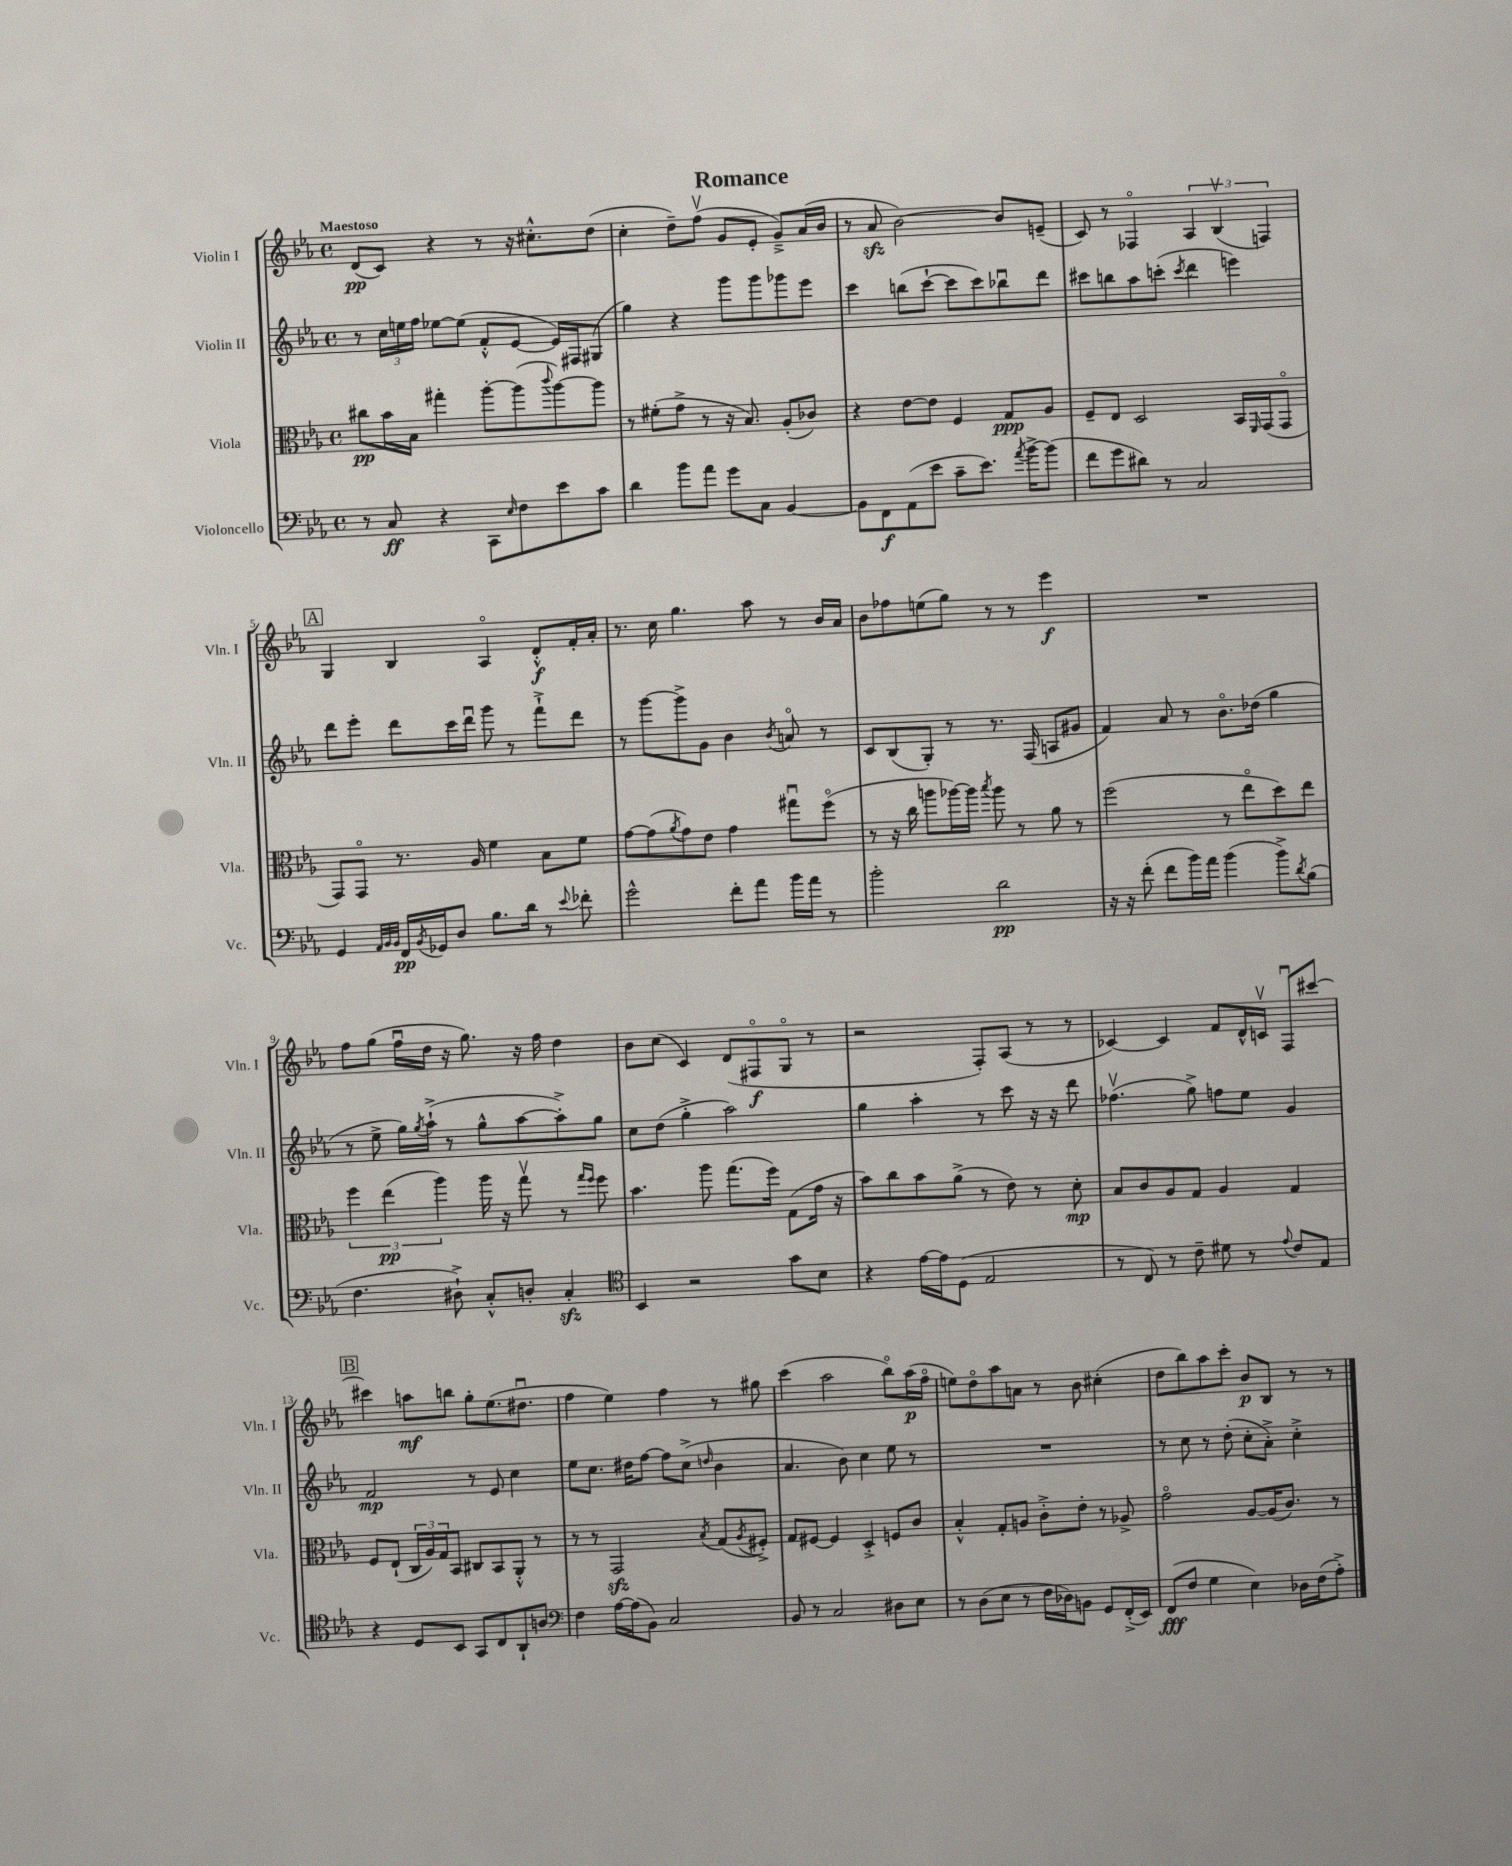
\header { title = "Romance" }
<<
\new StaffGroup <<
\new Staff = "s0" \with { instrumentName = "Violin I" shortInstrumentName = "Vln. I" } {
    \clef treble \key ees \major \defaultTimeSignature \time 4/4 \tempo "Maestoso"
    d'8\pp( c'8) r4 r8 r16 cis''8.-.-^ d''8( |
    c''4-. d''8--) f''8\upbow( g'8 ees'8-. g'8--->) aes'16( bes'16 |
    r8 aes'8\sfz bes'2~) bes'8 e'8--( |
    c'8) r8 fes4\flageolet \tuplet 3/2 { aes4 bes4\upbow( f4) } |
    \mark \markup { \box "A" } g4 bes4 aes4\flageolet d'8-.-^\f f'16-. aes'16-. |
    r8. c''16 g''4. aes''8 r8 bes'16 aes'16 |
    bes'8 fes''8 e''8( g''8) r8 r8 ees'''4\f |
    R1 |
    f''8 g''8( f''16\downbow d''16 r16 g''8.) r16 f''16 d''4 |
    bes'8 c''8( c'4) d'8( fis8\flageolet\f g8\flageolet r8 |
    r2 f8-.) aes8( r8 r8 |
    ces'4~) ces'4 f'8 d'16-^ c'16\upbow f8\downbow cis'''8~ |
    \mark \markup { \box "B" } cis'''4 a''8\mf b''8 g''8-. ees''8.( dis''8.\downbow |
    f''4 ees''4) f''4 r8 gis''8 |
    c'''4( aes''2 bes''8\flageolet) aes''16\p( f''16\flageolet |
    e''8) d''8\flageolet aes''8 a'8 r8 bes'8 cis''4-.( |
    d''8 bes''8) aes''8 c'''8-. bes'8\p bes8 r8 r8 \bar "|." |
}
\new Staff = "s1" \with { instrumentName = "Violin II" shortInstrumentName = "Vln. II" } {
    \clef treble \key ees \major \defaultTimeSignature \time 4/4
    r8 \tuplet 3/2 { c''16 e''16 f''16 } ees''8~ ees''8( f'8-.-^ ees'8~ ees'16) fis16 gis8( |
    g''4) r4 g'''8 g'''8 ges'''8 ees'''8 |
    c'''4 b''8( c'''8~-! c'''8 c'''8) bes''8\downbow d'''8 |
    cis'''8 b''8 aes''8 c'''8-.( \acciaccatura { c'''8 } d'''4 e'''4) |
    \mark \markup { \box "A" } d'''8 ees'''8-. d'''8 c'''16 d'''16\downbow g'''8 r8 f'''8-!-> d'''8 |
    r8 g'''8~ g'''8-> g'8 bes'4 \acciaccatura { bes'8 } a'8\flageolet r8 |
    c'8 bes8( g8-.) r8 r8. f16( a8 gis'8 |
    f'4) aes'8 r8 bes'8.\flageolet des''16( g''4 |
    r8 ees''8-> g''16) \acciaccatura { g''8 } aes''16-!->( r8 g''8-^ aes''8~ aes''8-.->) g''8 |
    c''8 d''8( g''4-.-> aes''2) |
    g''4 aes''4-. r8 c'''8 r16 r16 d'''8 |
    fes''4.\upbow( g''8->) f''8 ees''8 g'4 |
    \mark \markup { \box "B" } f'2\mp r8 ees'8 c''4 |
    ees''8 c''8. dis''16 f''8~ f''8 c''8->( \grace { d''16 } bes'4 |
    aes'4. bes'8) c''4 ees''8 r8 |
    R1 |
    r8 c''8 r8 d''8-.( c''8-. aes'8-.->) c''4-.-> \bar "|." |
}
\new Staff = "s2" \with { instrumentName = "Viola" shortInstrumentName = "Vla." } {
    \clef alto \key ees \major \defaultTimeSignature \time 4/4
    cis''8\pp bes'16 bes16 gis''4-. aes''8~-. aes''8( \appoggiatura { c'''8 } aes''8~) aes''8 |
    r8 fis'8-.( g'8-> r8 r16 bes8.) aes8-.( ces'8) |
    r4 ees'8~ ees'8 f4 g8\ppp aes8 |
    f8-- ees8 d2 bes,16 \grace { f,16 } g,16( g,8\flageolet |
    \mark \markup { \box "A" } g,8) g,8\flageolet r8. aes16 f'4 bes8 f'8 |
    g'8~ g'8( \acciaccatura { aes'8 } g'8) ees'8 g'4 gis''8\downbow f''8\flageolet( |
    r8 r16 c''16 a''8 aes''16~) aes''16 \acciaccatura { bes''8 } aes''8 r8 aes'8 r8 |
    f''2( r8 ees''8\flageolet d''8) ees''8 |
    \tuplet 3/2 { f''4 ees''4\pp( aes''4) } aes''16 r16 g''8\upbow r8 \grace { g''16 f''16 } f''8 |
    bes'4. aes''8 g''8.( f''16) g8( g'16 r16 |
    bes'8) c''8 bes'8 aes'8->( r8 ees'8) r8 d'8-.\mp |
    bes8 c'8 aes8 g8 aes4 g4 |
    \mark \markup { \box "B" } f8 ees8-!( \tuplet 3/2 { c16 aes16) g16 } bes,8 cis8 bes,8 aes,8-.-^ r8 |
    r8 r8 g,2\sfz \acciaccatura { bes8 } g8( \acciaccatura { aes8 } fis8-.->) |
    g8 fis8~ fis4 d4-.-> f8 c'8 |
    bes4-.-^ g8-. a8 c'8-.-> ees'8-. r8 aes8-> |
    g'2\flageolet aes8~ aes16( c'8.) r8 \bar "|." |
}
\new Staff = "s3" \with { instrumentName = "Violoncello" shortInstrumentName = "Vc." } {
    \clef bass \key ees \major \defaultTimeSignature \time 4/4
    r8 c8\ff r4 c,8 \grace { ees16 } f8 ees'8 c'8 |
    d'4 bes'8 aes'8 g'8 c8 bes,4~ |
    bes,8 f,8\f aes,8( ees'8 c'8-- ees'8.) \acciaccatura { aes'8 } bes'16~-> bes'8( |
    f'8 g'8 dis'8) r8 c2 |
    \mark \markup { \box "A" } g,4 \grace { aes,32 bes,32 bes,32 } f,16\pp \acciaccatura { bes,8 } ges,16 d8 bes8. d'16 r8 \appoggiatura { ees'8 } fes'8-. |
    g'2-^ f'8-. aes'8 bes'16 aes'16 r8 |
    bes'2-. d'2\pp |
    r16 r16 f'8-.( f'8 bes'16) aes'16 bes'4( bes'8->) \acciaccatura { d'8 } bes8( |
    f4. dis8-!->) c8-.-^ d8-. c4-.\sfz |
    \clef tenor bes,4 r2 g'8 bes8 |
    r4 ees'16~ ees'16 d8( ees2 |
    r8 c8) r8 c'8-- dis'8 r8 \appoggiatura { ees'8 } c'8 ees8 |
    \mark \markup { \box "B" } r4 d8 bes,8 g,8 c8 aes,8-! a8 |
    \clef bass f4 aes16~ aes16( bes,8) c2 |
    bes,8 r8 c2 dis8 ees8 |
    r8 d8( ees8 r8 f16 des16) b,8 g,8 f,16-.->( ees,16) |
    f,8\fff( f8 g4 ees4) des16 f16( aes8-.->) \bar "|." |
}
>>
>>
